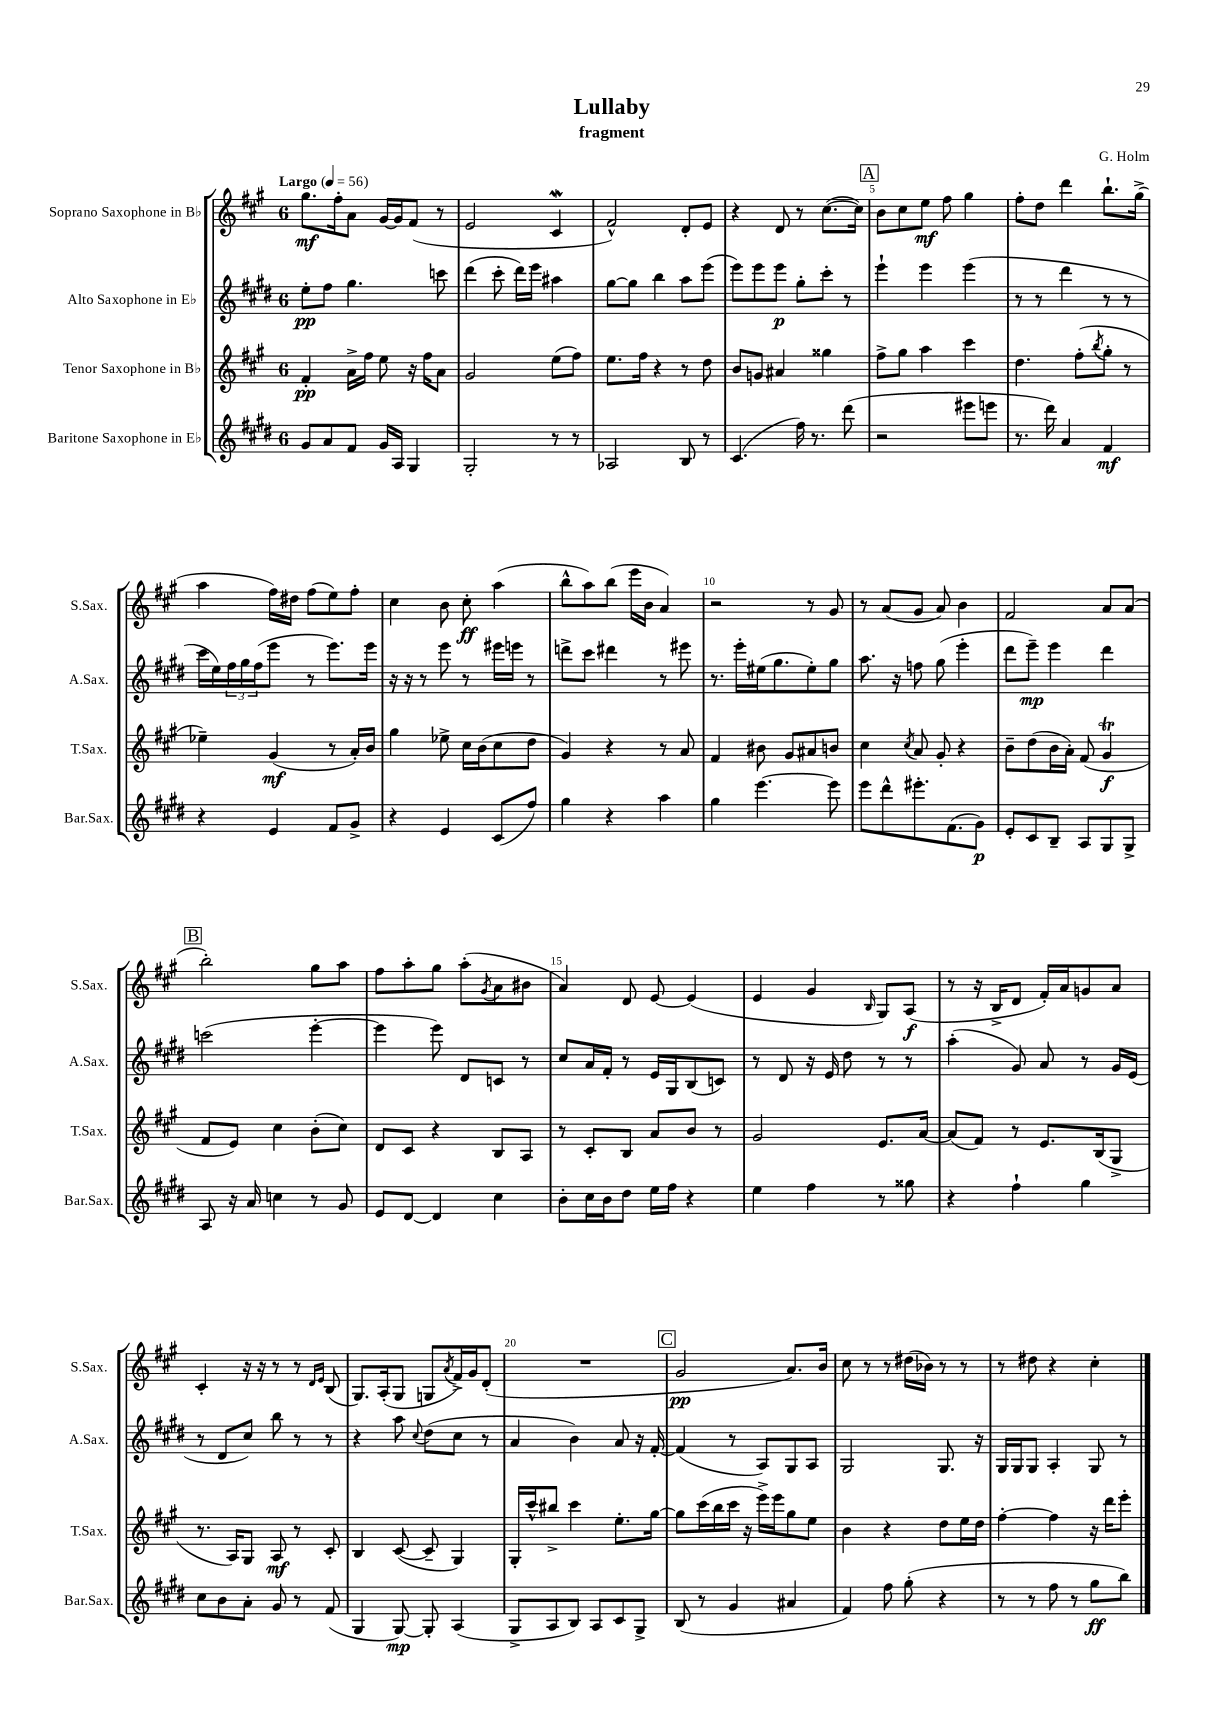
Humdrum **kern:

**kern	**kern	**kern	**kern
*staff4	*staff3	*staff2	*staff1
*clefG2	*clefG2	*clefG2	*clefG2
*k[f#c#g#d#]	*k[f#c#g#]	*k[f#c#g#d#]	*k[f#c#g#]
*M6/8	*M6/8	*M6/8	*M6/8
*MM56	*MM56	*MM56	*MM56
8g#	4f#'	8ee'	8.gg#
8a	.	8ff#	.
.	.	.	16ff#'
8f#	16a^	4.gg#	8a
.	16ff#	.	.
16g#	8ee	.	[16g#
16A	.	.	16g#]
4G#	16r	.	(8f#
.	16ff#	.	.
.	8a	8ccc	8r
=	=	=	=
2G#'	2g#	(4ddd#	2e
.	.	8ccc#'	.
.	.	16ddd#)	.
.	.	16eee	.
8r	(8ee	4aa#	4c#
8r	8ff#)	.	.
=	=	=	=
2A-	8.ee	[8gg#	2f#^^)
.	.	8gg#]	.
.	16ff#	.	.
.	4r	4bb	.
8B	8r	8aa	8d'
8r	8dd	(8eee	8e
=	=	=	=
(4.c#	8b	8eee)	4r
.	8g	8eee	.
.	4a#	8eee	8d
16ff#)	.	8gg#'	8r
8.r	.	.	.
.	4gg##	8ccc#'	([8.cc#
(8ddd#	.	8r	.
.	.	.	16cc#])
=	=	=	=
2r	8ff#^	4eee`	8b
.	8gg#	.	8cc#
.	4aa	4eee	8ee
.	.	.	8ff#
8eee#	4ccc#	(4eee	4gg#
8eee	.	.	.
=	=	=	=
8.r	4.dd	8r	8ff#'
.	.	8r	8dd
16ddd#)	.	.	.
4a	.	4ddd#	4ddd
.	(8ff#'	.	.
.	8qbb	.	.
4f#	8gg#'	8r	8.bb`
.	8r	8r	.
.	.	.	(16gg#^
=	=	=	=
4r	4ee-~)	16ccc#	4aa
.	.	16ee)	.
.	.	24ff#	.
.	.	24gg#	.
.	.	(24ff#	.
4e	(4g#	8eee	16ff#)
.	.	.	16dd#
.	.	8r	(8ff#
8f#	8r	8.eee)	8ee)
8g#^	16a')	.	8ff#'
.	16b	16eee	.
=	=	=	=
4r	4gg#	16r	4cc#
.	.	16r	.
.	.	8r	.
4e	8ee-^	8eee	8b
.	16cc#	8r	8cc#'
.	(16b	.	.
(8c#	8cc#	16eee#	(4aa
.	.	16eee	.
8ff#)	8dd	8r	.
=	=	=	=
4gg#	4g#)	8ddd^	8bb^^
.	.	8ccc#	8aa)
4r	4r	4ddd#	(8bb
.	.	.	16eee
.	.	.	16b
4aa	8r	8r	4a)
.	8a	8eee#	.
=	=	=	=
4gg#	4f#	8.r	2r
.	.	16eee'	.
[4.eee	8b#	(16ee#	.
.	.	8.gg#	.
.	8g#	.	.
.	8a#	8ee#')	8r
8eee]	8b	8gg#	8g#
=	=	=	=
8eee	4cc#	8.aa	8r
8ddd#^^	.	.	(8a
.	.	16r	.
.	8qcc#	.	.
8.eee#'	8a	8ff	8g#
.	8g#'	(8gg#	8a)
(8.f#	.	.	.
.	4r	4eee'	4b
8g#)	.	.	.
=	=	=	=
8e'	8b~	8ddd#	2f#
8c#	(8dd	8eee~)	.
8B~	16b	4eee	.
.	16a')	.	.
8A	(8f#	.	.
8G#	4g#	4ddd#	8a
8G#^	.	.	(8a
=	=	=	=
8A	8f#	(2ccc	2bb')
16r	8e)	.	.
16a	.	.	.
4cc	4cc#	.	.
8r	(8b'	[4eee'	8gg#
8g#	8cc#)	.	8aa
=	=	=	=
8e	8d	4eee]	8ff#
[8d#	8c#	.	8aa'
4d#]	4r	8eee)	8gg#
.	.	8d#	(8aa'
.	.	.	8qg#
4cc#	8B	8c	8a
.	8A	8r	8b#
=	=	=	=
8b'	8r	8cc#	4a)
16cc#	8c#'	16a	.
16b	.	16f#'	.
8dd#	8B	8r	8d
16ee	8a	16e	[8e
16ff#	.	16G#	.
4r	8b	(8B	(4e]
.	8r	8c)	.
=	=	=	=
4ee	2g#	8r	4e
.	.	8d#	.
4ff#	.	16r	4g#
.	.	16e	.
.	.	8dd#	.
.	.	.	16qqB
8r	8.e	8r	8G#)
8gg##	.	8r	(8A
.	[16a	.	.
=	=	=	=
4r	(8a]	(4aa'	8r
.	8f#)	.	16r
.	.	.	16B^
4ff#`	8r	8g#)	8d
.	8.e	8a	16f#')
.	.	.	16a
4gg#	.	8r	8g
.	(16B	.	.
.	8G#^	16g#	8a
.	.	(16e	.
=	=	=	=
8cc#	8.r	8r	4c#'
8b	.	8d#	.
.	16A)	.	.
8a'	8G#	8cc#)	16r
.	.	.	16r
8g#	8A	8bb	8r
8r	8r	8r	8r
.	.	.	16qqd
.	.	.	16qqe
(8f#	8c#'	8r	(8B
=	=	=	=
4G#	4B	4r	8.G#)
.	.	.	(16A'
[8G#)	([8c#	8aa	8G#
.	.	8qqcc#	.
8G#']	8c#~]	(8dd#	8G
.	.	.	8qa
(4A	4G#)	8cc#	16f#^)
.	.	.	16g#
.	.	8r	(8d'
=	=	=	=
8G#^	16G#'	4a	2.r
.	16ccc#^^	.	.
8A	8bb#^	.	.
8B)	4ccc#	4b)	.
8A	.	.	.
8c#	8.ee'	8a	.
8G#^	.	16r	.
.	[16gg#	[16f#'	.
=	=	=	=
(8B	8gg#]	(4f#]	2g#
8r	(16ccc#	.	.
.	16bb	.	.
4g#	16ccc#	8r	.
.	16r	.	.
.	16eee^)	8A)	.
.	16eee	.	.
4a#	8gg#	8G#	8.a)
.	8ee	8A	.
.	.	.	16b
=	=	=	=
4f#)	4b	2G#	8cc#
.	.	.	8r
8ff#	4r	.	8r
(8gg#'	.	.	(16dd#
.	.	.	16b-)
4r	8dd	8.G#	8r
.	16ee	.	8r
.	16dd	16r	.
=	=	=	=
8r	[4ff#'	16G#	8r
.	.	16G#	.
8r	.	8G#	8dd#
8ff#	4ff#]	4A'	4r
8r	.	.	.
8gg#	16r	8G#	4cc#'
.	16ddd	.	.
8bb)	8eee'	8r	.
==	==	==	==
*-	*-	*-	*-
